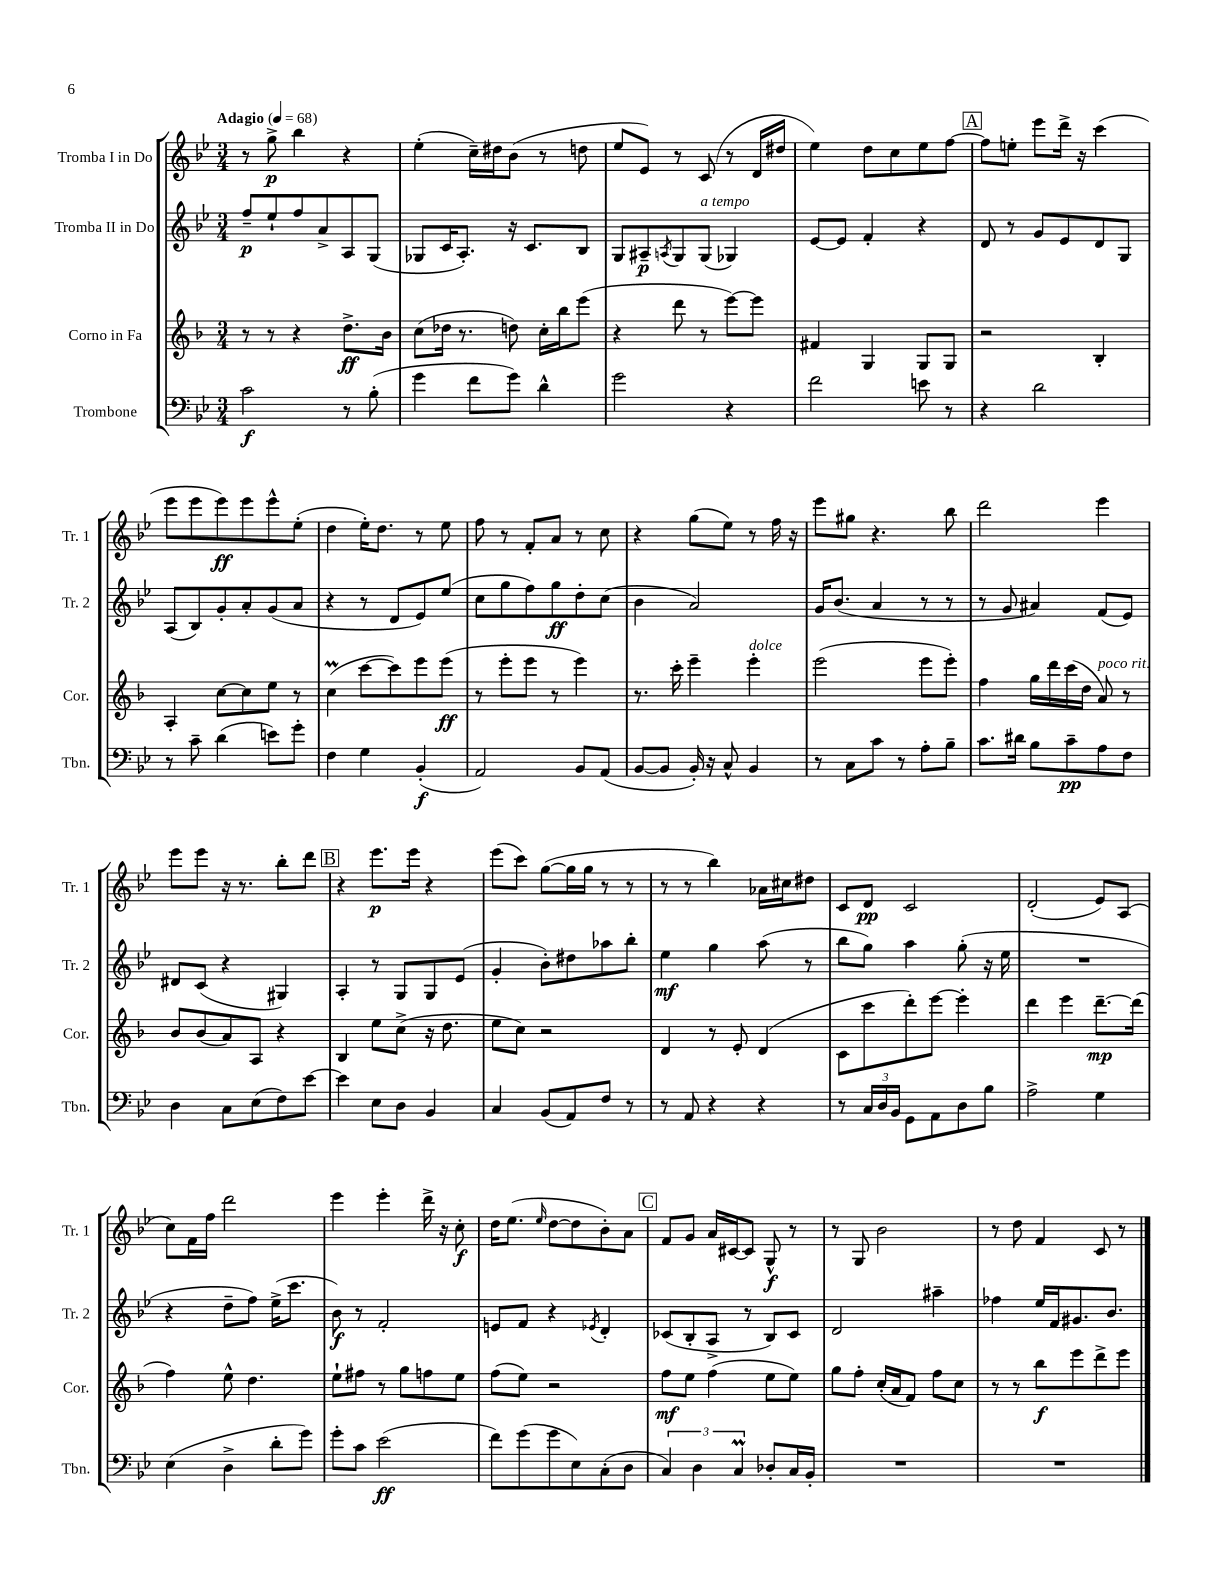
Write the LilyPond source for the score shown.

<<
\new StaffGroup <<
\new Staff = "s0" \with { instrumentName = "Tromba I in Do" shortInstrumentName = "Tr. 1" } {
    \clef treble \key bes \major \numericTimeSignature \time 3/4 \tempo "Adagio" 4 = 68
    r8 g''8->\p bes''4 r4 |
    ees''4-.( c''16--) dis''16 bes'8( r8 d''8 |
    ees''8 ees'8) r8 c'8( r8 d'16 dis''16 |
    ees''4) d''8 c''8 ees''8 f''8~ |
    \mark \markup { \box "A" } f''8 e''8-. ees'''8 d'''16-> r16 c'''4( |
    ees'''8 ees'''8 ees'''8\ff) ees'''8 ees'''8-^ ees''8-.( |
    d''4 ees''16-.) d''8. r8 ees''8 |
    f''8 r8 f'8-. a'8 r8 c''8 |
    r4 g''8( ees''8) r8 f''16 r16 |
    ees'''8 gis''8 r4. bes''8 |
    d'''2 ees'''4 |
    ees'''8 ees'''8 r16 r8. bes''8-. d'''8 |
    \mark \markup { \box "B" } r4 ees'''8.\p ees'''16 r4 |
    ees'''8( c'''8) g''8~( g''16 g''16 r8 r8 |
    r8 r8 bes''4) aes'16 cis''16 dis''8 |
    c'8 d'8\pp c'2 |
    d'2-.( ees'8) a8( |
    c''8) f'16 f''16 d'''2 |
    ees'''4 ees'''4-. d'''16-> r16 c''8-.\f |
    d''16 ees''8.( \grace { ees''16 } d''8~ d''8 bes'8-.) a'8 |
    \mark \markup { \box "C" } f'8 g'8 a'16 cis'16~ cis'8 g8-^\f r8 |
    r8 g8 bes'2 |
    r8 d''8 f'4 c'8 r8 \bar "|." |
}
\new Staff = "s1" \with { instrumentName = "Tromba II in Do" shortInstrumentName = "Tr. 2" } {
    \clef treble \key bes \major \numericTimeSignature \time 3/4
    f''8--\p ees''8-! f''8 a'8-> a8 g8( |
    ges8 c'16 a8.-.) r16 c'8. bes8 |
    g8 ais8--\p \acciaccatura { a8 } g8 g8^\markup { \italic "a tempo" }( ges4) |
    ees'8~ ees'8 f'4-. r4 |
    \mark \markup { \box "A" } d'8 r8 g'8 ees'8 d'8 g8 |
    a8( bes8) g'8-. a'8-. g'8( a'8 |
    r4 r8 d'8 ees'8) ees''8( |
    c''8 g''8 f''8) g''8\ff d''8-. c''8( |
    bes'4 a'2) |
    g'16 bes'8.( a'4 r8 r8 |
    r8 g'8 ais'4) f'8( ees'8) |
    dis'8 c'8( r4 gis4) |
    \mark \markup { \box "B" } a4-. r8 g8 g8 ees'8( |
    g'4-. bes'8-.) dis''8 aes''8 bes''8-. |
    ees''4\mf g''4 a''8( r8 |
    bes''8 g''8) a''4 g''8-.( r16 ees''16 |
    R2. |
    r4 d''8-- f''8) ees''16->( c'''8. |
    bes'8\f) r8 f'2-. |
    e'8 f'8 r4 \acciaccatura { ees'8 } d'4-. |
    \mark \markup { \box "C" } ces'8( bes8-. a8-> r8 bes8) ces'8 |
    d'2 ais''4-- |
    fes''4 ees''16 f'16 gis'8. bes'8. \bar "|." |
}
\new Staff = "s2" \with { instrumentName = "Corno in Fa" shortInstrumentName = "Cor." } {
    \clef treble \key f \major \numericTimeSignature \time 3/4
    r8 r8 r4 d''8.->\ff bes'16 |
    c''8( des''16 r8. d''8) c''16-. bes''16 e'''8( |
    r4 d'''8 r8 e'''8~) e'''8 |
    fis'4 g4 g8 g8 |
    \mark \markup { \box "A" } r2 bes4-. |
    a4-. c''8~ c''8 e''8 r8 |
    c''4\prall( c'''8~ c'''8) e'''8 e'''8\ff( |
    r8 e'''8-. e'''8 r8 e'''4) |
    r8. c'''16-. e'''4-- e'''4-.^\markup { \italic "dolce" } |
    e'''2( e'''8 e'''8-.) |
    f''4 g''16 d'''16 c'''16( d''16 a'8^\markup { \italic "poco rit." }) r8 |
    bes'8 bes'8( a'8) a8 r4 |
    \mark \markup { \box "B" } bes4 e''8 c''8->( r16 d''8. |
    e''8 c''8) r2 |
    d'4 r8 e'8-. d'4( |
    c'8 c'''8 d'''8-.) e'''8~ e'''4-. |
    d'''4 e'''4 d'''8.~--\mp d'''16( |
    f''4) e''8-^ d''4. |
    e''8-! fis''8 r8 g''8 f''8 e''8 |
    f''8( e''8) r2 |
    \mark \markup { \box "C" } f''8\mf e''8 f''4( e''8 e''8) |
    g''8 f''8-. c''16-.( a'16 f'8) f''8 c''8 |
    r8 r8 bes''8\f e'''8 d'''8-> e'''8 \bar "|." |
}
\new Staff = "s3" \with { instrumentName = "Trombone" shortInstrumentName = "Tbn." } {
    \clef bass \key bes \major \numericTimeSignature \time 3/4
    c'2\f r8 bes8-.( |
    g'4 f'8 g'8) d'4-^ |
    g'2 r4 |
    f'2 e'8 r8 |
    \mark \markup { \box "A" } r4 d'2 |
    r8 c'8-- d'4( e'8) g'8-. |
    f4 g4 bes,4-.\f( |
    a,2) bes,8 a,8( |
    bes,8~ bes,8 bes,16-.) r16 c8-^ bes,4 |
    r8 c8 c'8 r8 a8-. bes8-- |
    c'8. dis'16 bes8 c'8--\pp a8 f8 |
    d4 c8 ees8( f8) ees'8~ |
    \mark \markup { \box "B" } ees'4 ees8 d8 bes,4 |
    c4 bes,8( a,8) f8 r8 |
    r8 a,8 r4 r4 |
    r8 \tuplet 3/2 { c16 d16 bes,16 } g,8 a,8 d8 bes8 |
    a2-> g4 |
    ees4( d4-> d'8-. g'8) |
    g'8-. c'8 ees'2\ff( |
    f'8) g'8( g'8 ees8) c8-.( d8 |
    \mark \markup { \box "C" } \tuplet 3/2 { c4) d4 c4\prall } des8-. c16 bes,16-. |
    R2. |
    R2. \bar "|." |
}
>>
>>
\layout { \context { \Score \remove "Bar_number_engraver" } }
